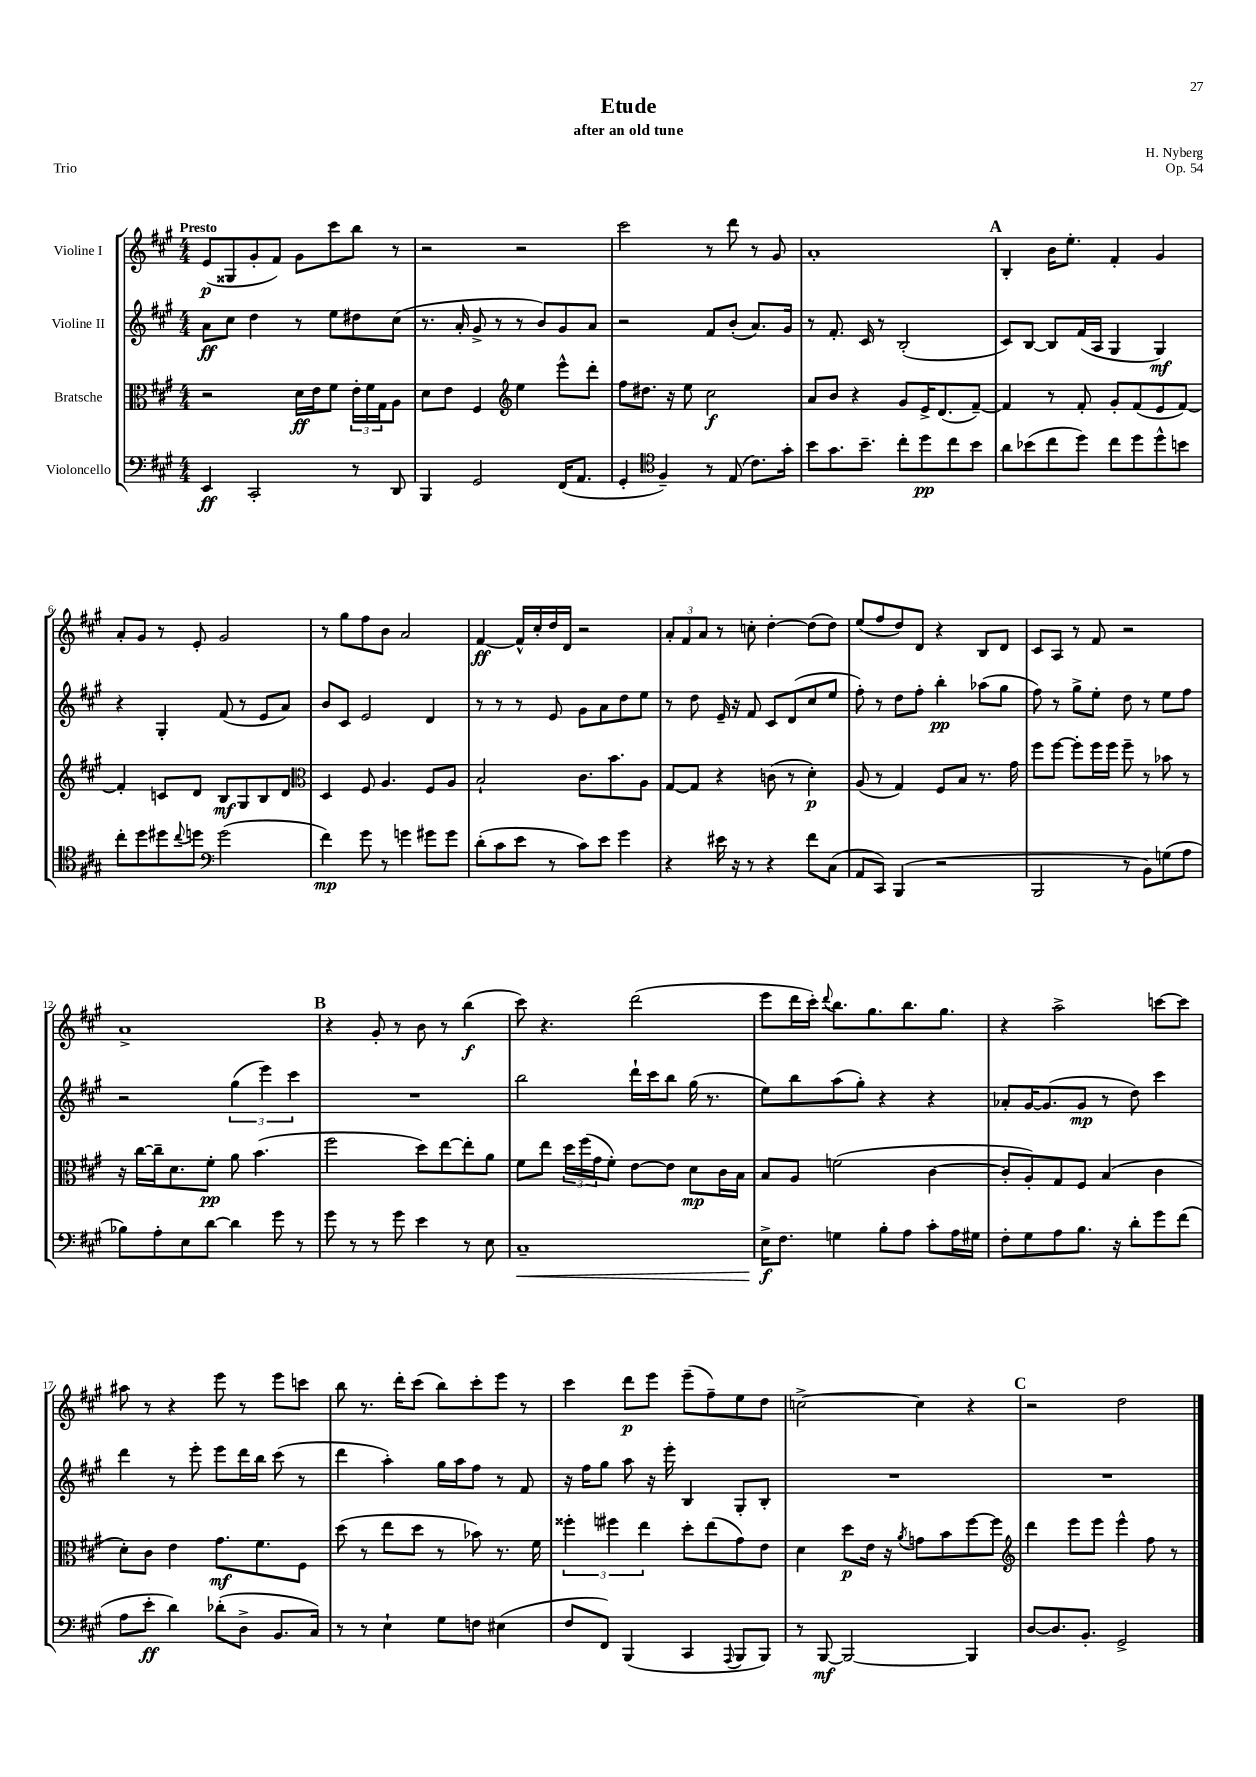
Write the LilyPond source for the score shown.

\header { title = "Etude" composer = "H. Nyberg" subtitle = "after an old tune" opus = "Op. 54" piece = "Trio" }
<<
\new StaffGroup <<
\new Staff = "s0" \with { instrumentName = "Violine I" } {
    \clef treble \key a \major \numericTimeSignature \time 4/4 \tempo "Presto"
    e'8\p( gisis8 gis'8-. fis'8) gis'8 cis'''8 b''8 r8 |
    r2 r2 |
    cis'''2 r8 d'''8 r8 gis'8 |
    a'1-. |
    \mark \markup { \bold "A" } b4-. b'16 e''8.-. fis'4-. gis'4 |
    a'8-. gis'8 r8 e'8-. gis'2 |
    r8 gis''8 fis''8 b'8 a'2 |
    fis'4~\ff fis'16-^ cis''16-. d''16 d'16 r2 |
    \tuplet 3/2 { a'8-. fis'8 a'8 } r8 c''8-. d''4~-. d''8( d''8) |
    e''8( fis''8 d''8) d'8 r4 b8 d'8 |
    cis'8 a8 r8 fis'8 r2 |
    a'1-> |
    \mark \markup { \bold "B" } r4 gis'8-. r8 b'8 r8 b''4\f( |
    cis'''8) r4. d'''2( |
    e'''8 d'''16 cis'''16-.) \appoggiatura { d'''8 } b''8. gis''8. b''8. gis''8. |
    r4 a''2-> c'''8~ c'''8 |
    ais''8 r8 r4 e'''8 r8 e'''8 c'''8 |
    b''8 r8. d'''16-. cis'''8( b''8) cis'''8-. e'''8 r8 |
    cis'''4 d'''8\p e'''8 e'''8--( fis''8--) e''8 d''8 |
    c''2~-> c''4 r4 |
    \mark \markup { \bold "C" } r2 d''2 \bar "|." |
}
\new Staff = "s1" \with { instrumentName = "Violine II" } {
    \clef treble \key a \major \numericTimeSignature \time 4/4
    a'8\ff cis''8 d''4 r8 e''8 dis''8 cis''8( |
    r8. a'16-. gis'8-> r8 r8 b'8) gis'8 a'8 |
    r2 fis'8 b'8-.( a'8.) gis'16 |
    r8 fis'8.-. cis'16 r8 b2-.( |
    \mark \markup { \bold "A" } cis'8) b8~ b8 fis'16( a16 gis4 gis4\mf) |
    r4 gis4-. fis'8( r8 e'8 a'8) |
    b'8 cis'8 e'2 d'4 |
    r8 r8 r8 e'8 gis'8 a'8 d''8 e''8 |
    r8 d''8 e'16-- r16 fis'8 cis'8 d'8( cis''8 e''8 |
    fis''8-.) r8 d''8 fis''8-. b''4-.\pp aes''8( gis''8 |
    fis''8) r8 gis''8-> e''8-. d''8 r8 e''8 fis''8 |
    r2 \tuplet 3/2 { gis''4( e'''4) cis'''4 } |
    \mark \markup { \bold "B" } R1 |
    b''2 d'''16-! cis'''16 b''8 gis''16( r8. |
    e''8) b''8 a''8( gis''8-.) r4 r4 |
    aes'8-. gis'16~ gis'8.( gis'8\mp r8 d''8) cis'''4 |
    d'''4 r8 e'''8-. e'''8 d'''16 b''16 cis'''8( r8 |
    d'''4 a''4-.) gis''16 a''16 fis''8 r8 fis'8 |
    r16 fis''16 gis''8 a''8 r16 e'''16-. b4 gis8-. b8-. |
    R1 |
    \mark \markup { \bold "C" } R1 \bar "|." |
}
\new Staff = "s2" \with { instrumentName = "Bratsche" } {
    \clef alto \key a \major \numericTimeSignature \time 4/4
    r2 d'16\ff e'16 fis'8 \tuplet 3/2 { e'16-. fis'16 gis16 } a8 |
    d'8 e'8 fis4 \clef treble e''4 e'''8-^ d'''8-. |
    fis''8 dis''8. r16 e''8 cis''2\f |
    a'8 b'8 r4 gis'8 e'16-> d'8.( fis'8~--) |
    \mark \markup { \bold "A" } fis'4 r8 fis'8-. gis'8-. fis'8( e'8 fis'8~) |
    fis'4-. c'8 d'8 b8\mf gis8 b8 d'8 |
    \clef alto d4 fis8 a4. fis8 a8 |
    b2-! cis'8. b'8. a8 |
    gis8~ gis8 r4 c'8( r8 d'4-.\p) |
    a8( r8 gis4) fis8 b8 r8. gis'16 |
    fis''8 fis''8~ fis''8-. fis''16 fis''16 fis''8-- r8 bes'8 r8 |
    r16 cis''16~ cis''16-- d'8. fis'8-.\pp a'8 b'4.( |
    \mark \markup { \bold "B" } fis''2 d''8) e''8~ e''8-. a'8 |
    fis'8 e''8 \tuplet 3/2 { d''16 fis''16( gis'16 } fis'8-.) e'8~ e'8 d'8\mp cis'16 b16 |
    b8 a8 f'2( cis'4~ |
    cis'8-. a8-.) gis8 fis8 b4( cis'4 |
    d'8-.) cis'8 e'4 gis'8.\mf fis'8. fis8 |
    d''8( r8 e''8 d''8 r8 bes'8) r8. fis'16 |
    \tuplet 3/2 { fisis''4-. fis''4 e''4 } d''8-. e''8( gis'8) e'8 |
    d'4 d''8\p e'16 r16 \acciaccatura { a'8 } g'8 b'8 fis''8~ fis''8 |
    \mark \markup { \bold "C" } \clef treble d'''4 e'''8 e'''8 e'''4-^ fis''8 r8 \bar "|." |
}
\new Staff = "s3" \with { instrumentName = "Violoncello" } {
    \clef bass \key a \major \numericTimeSignature \time 4/4
    e,4\ff cis,2-. r8 d,8 |
    b,,4 gis,2 fis,16( a,8. |
    gis,4-. \clef tenor fis4--) r8 e8( cis'8.) gis'16-. |
    b'8 gis'8. b'8.-- cis''8-. d''8\pp cis''8 b'8 |
    \mark \markup { \bold "A" } a'8 bes'8( cis''8 d''8) cis''8 d''8 d''8-^ b'8 |
    cis''8-. d''8 dis''8 \appoggiatura { cis''8 } d''8 \clef bass gis'2( |
    fis'4\mp) gis'8 r8 g'4 gis'8 gis'8 |
    d'8-.( cis'8 e'8 r8 cis'8) e'8 gis'4 |
    r4 eis'16 r16 r8 r4 fis'8 cis8( |
    a,8 cis,8) b,,4( r2 |
    b,,2 r8 b,8) g8( a8 |
    bes8) a8-. e8 d'8~ d'4 gis'8 r8 |
    \mark \markup { \bold "B" } gis'8 r8 r8 gis'8 e'4 r8 e8 |
    cis1--\< |
    e16->\f\! fis8. g4 b8-. a8 cis'8-. a16 gis16 |
    fis8-. gis8 a8 b8. r16 d'8-. gis'8 fis'8( |
    a8 e'8-.\ff d'4) des'8-.( d8-> b,8. cis16) |
    r8 r8 e4-! gis8 f8 eis4( |
    fis8 fis,8) b,,4( cis,4 \appoggiatura { a,,8 } b,,8 b,,8) |
    r8 b,,8~\mf b,,2~ b,,4 |
    \mark \markup { \bold "C" } d8~ d8. b,8.-. gis,2-> \bar "|." |
}
>>
>>
